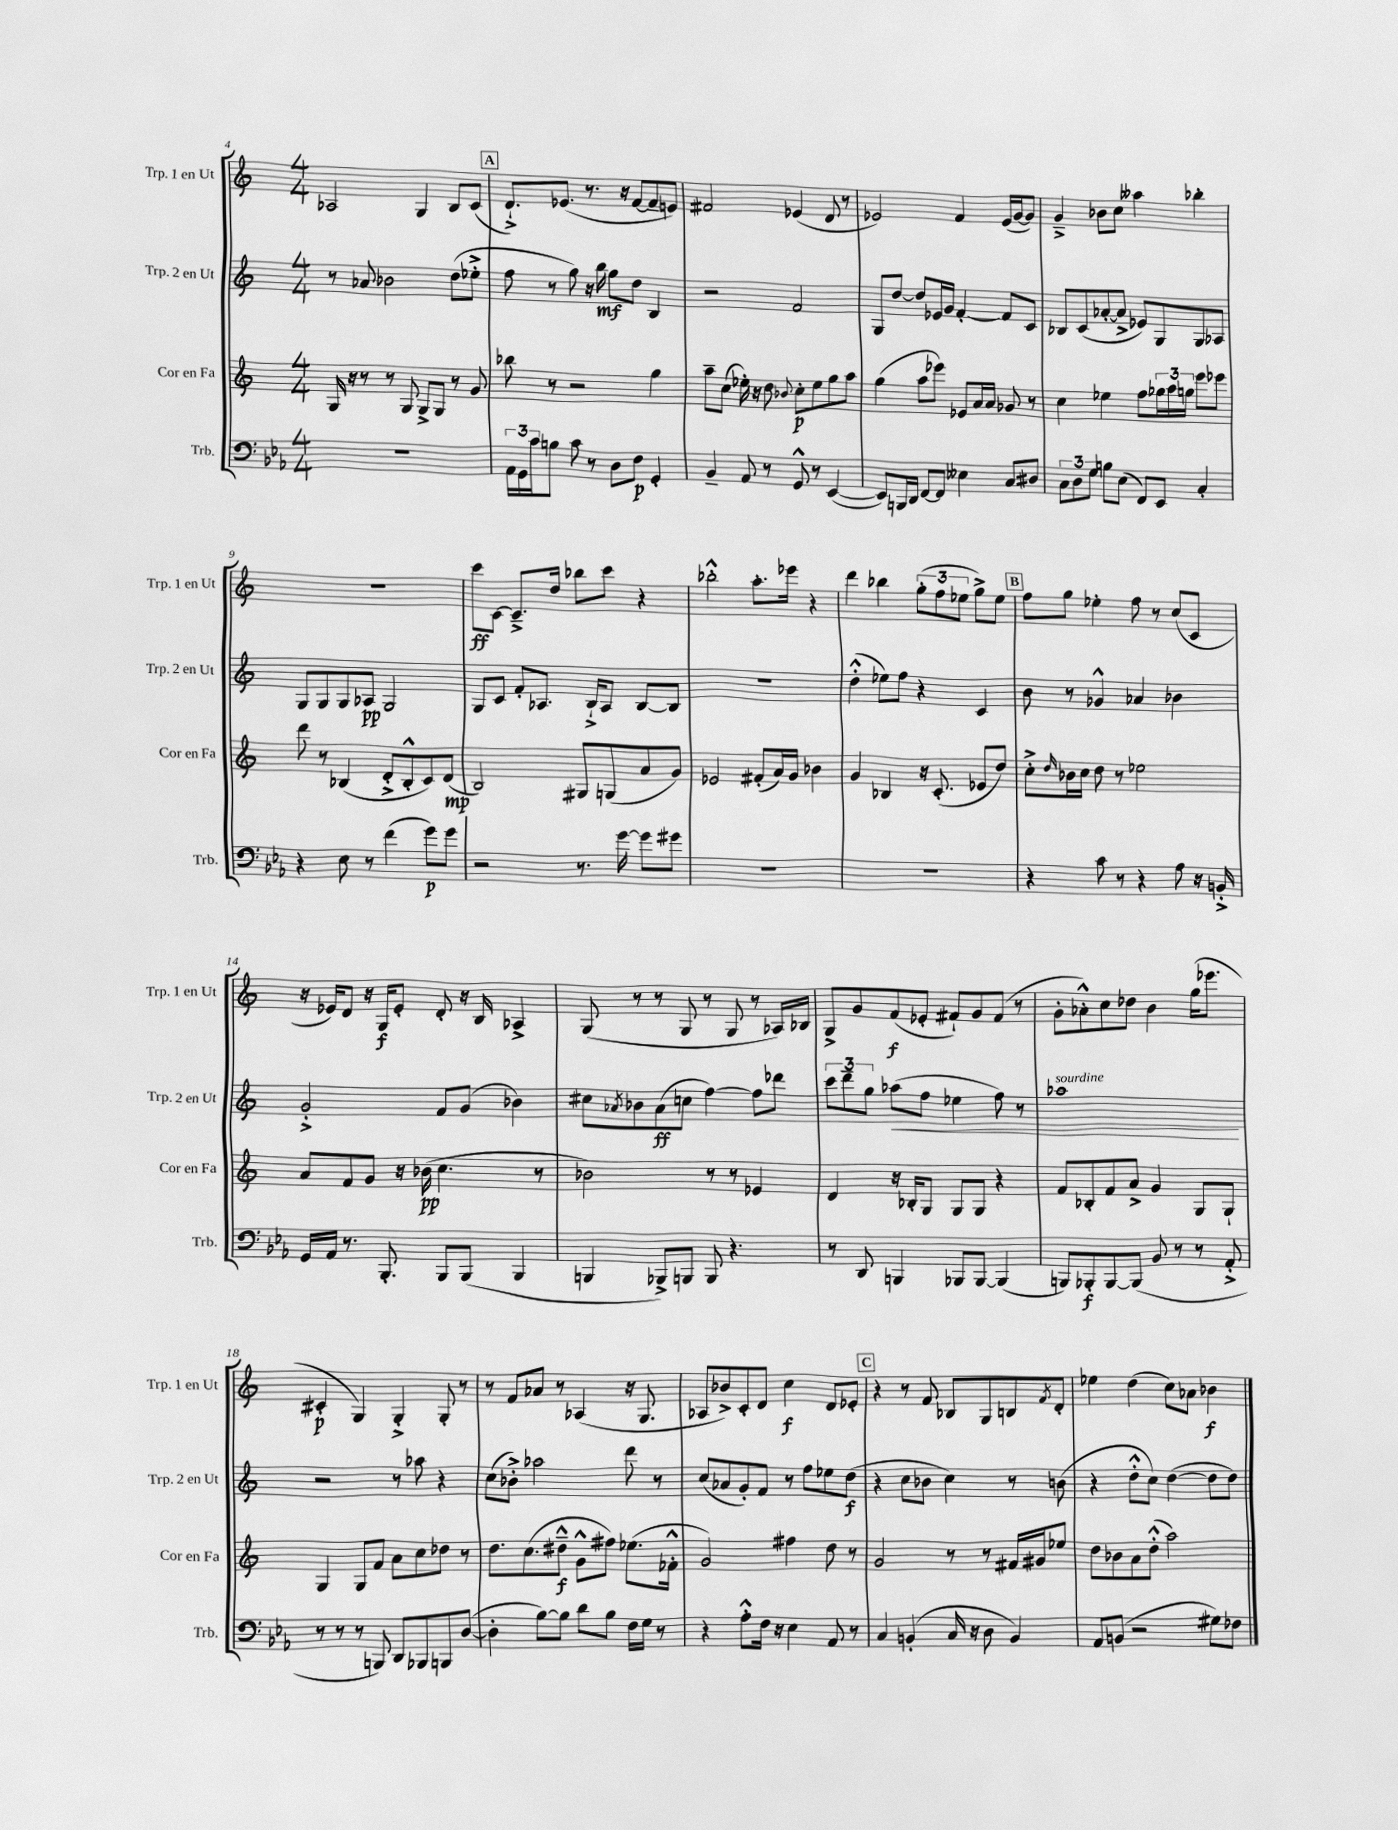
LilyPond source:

<<
\new StaffGroup <<
\new Staff = "s0" \with { instrumentName = "Trp. 1 en Ut" shortInstrumentName = "Trp. 1 en Ut" } {
    \clef treble \key c \major \numericTimeSignature \time 4/4
    aes2 g4 b8 c'8( |
    \mark \markup { \box "A" } d'8.-!->) ees'8.( r8. r16 f'8~ f'8-- e'8) |
    fis'2 ees'4( d'8 r8 |
    ees'2) f'4 ees'16( g'16~ g'8) |
    g'4---> bes'8 c''8 aeses''4 bes''4-. |
    R1 |
    c'''8\ff c'8~ c'8.---> d''16 bes''8 c'''8 r4 |
    bes''2-.-^ a''8.-. ees'''16 r4 |
    d'''4 bes''4 \tuplet 3/2 { g''8-.( f''8 ees''8 } g''8->) ees''8 |
    \mark \markup { \box "B" } f''8 g''8 ees''4-. f''8 r8 c''8( c'8 |
    r16 ees'16) d'8 r16 g16\f ees'8-. d'8-. r16 b16 aes4-> |
    g8( r8 r8 g8 r8 g8 r8 aes16) bes16 |
    g8-> g'8 f'8\f( ees'8-. fis'8-!) g'8 fis'8( r8 |
    g'8-. aes'8-.-^) c''8 des''8 b'4 g''16( ees'''8. |
    cis'4-.\p g4) g4-.-> g8-. r8 |
    r8 f'8 aes'8 r8 aes4( r16 g8. |
    aes8 bes'8->) c'8-. d'8 c''4\f d'8 ees'8-. |
    \mark \markup { \box "C" } r4 r8 f'8 bes8 g8 b8 \acciaccatura { f'8 } d'8-. |
    ees''4 d''4( c''8) aes'8 bes'4\f \bar "|." |
}
\new Staff = "s1" \with { instrumentName = "Trp. 2 en Ut" shortInstrumentName = "Trp. 2 en Ut" } {
    \clef treble \key c \major \numericTimeSignature \time 4/4
    r8 aes'8 bes'2 d''8( ees''8-.-> |
    \mark \markup { \box "A" } f''8 r8 g''8) r16 b''16\mf g''8 d''8 b4 |
    r2 f'2 |
    g8 d''8~ d''8 ees'16 g'16 f'4~-. f'8 c'8 |
    bes8 c'8( aes'8~-. aes'8-> ees'8) g8 g8 aes8 |
    g8 g8 g8 aes8\pp g2 |
    g8 c'8 f'8-. aes8. b16-!-> aes8 b8~ b8 |
    R1 |
    d''4-.-^( ees''8) f''8 r4 c'4 |
    \mark \markup { \box "B" } b'8 r8 ges'4-^ aes'4 bes'4 |
    g'2-.-> f'8 g'8( bes'4) |
    cis''8 \acciaccatura { aes'8 } bes'8 aes'8\ff( c''8 f''4~) f''8 des'''8 |
    \tuplet 3/2 { c'''8 d'''8-- g''8 } aes''8\<( f''8 ees''4 f''8) r8 |
    aes''1\!^\markup { \italic "sourdine" } |
    r2 r8 aes''8 r4 |
    c''8( bes'8-.->) aes''2 d'''8 r8 |
    c''8( aes'8 g'8-.) f'8 r8 f''8 ees''8 d''8\f( |
    \mark \markup { \box "C" } r4 c''8 bes'8 c''4) r8 b'8( |
    r4 d''8-.-^ c''8) d''4~( d''8 d''8) \bar "|." |
}
\new Staff = "s2" \with { instrumentName = "Cor en Fa" shortInstrumentName = "Cor en Fa" } {
    \clef treble \key c \major \numericTimeSignature \time 4/4
    g16 r16 r8 r8 g8 g8-> g8 r8 g'8 |
    \mark \markup { \box "A" } bes''8 r8 r2 g''4 |
    a''8-- c''8( ees''16-.) r16 d''8 \appoggiatura { bes'8 } c''8-.\p ees''8 g''8 a''8 |
    g''4( a''8 ees'''8) ees'8 a'16 a'16 ges'8 r8 |
    c''4 ees''4 f''8 \tuplet 3/2 { ges''16 a''16 g''16 } e'''8 ees'''8 |
    d'''8 r8 bes4( d'8-.-> bes8-.-^ c'8) d'8\mp( |
    b2) gis8 g8( a'8 g'8) |
    ees'2 fis'8-.( a'16) g'16 bes'4 |
    g'4 bes4 r16 c'8.-.( ees'8 d''8) |
    \mark \markup { \box "B" } c''8-.-> \grace { d''16 } bes'16 c''16 d''8 r8 ees''2 |
    a'8 f'8 g'8 r16 bes'16\pp( c''4. r8 |
    bes'2) r8 r8 ees'4 |
    d'4 r16 bes16-. g8 g8 g8 r4 |
    f'8 bes8-. f'8 a'8-> g'4 g8 g8-! |
    g4 g8 f'8 a'8 c''8 des''8 r8 |
    d''8. c''8.( dis''8---^\f g'8-^ fis''8) ees''8.( fes'16-.-^ |
    g'2) fis''4 d''8 r8 |
    \mark \markup { \box "C" } g'2 r8 r8 fis'16 gis'16 ees''8 |
    d''8 bes'8 a'8 d''8-.-^( a''2) \bar "|." |
}
\new Staff = "s3" \with { instrumentName = "Trb." shortInstrumentName = "Trb." } {
    \clef bass \key ees \major \numericTimeSignature \time 4/4
    R1 |
    \mark \markup { \box "A" } \tuplet 3/2 { aes,16 g,16 c'16 } b8 c'8 r8 d8 f8\p g,4-. |
    bes,4-- aes,8 r8 g,8-^ r8 ees,4~( |
    ees,8) b,,16 d,16 f,8~ f,8 eeses4 c8 dis8 |
    \tuplet 3/2 { c8 d8 g8 } b8 ees8( f,8) ees,8 c4-. |
    r4 ees8 r8 f'4( g'8\p) g'8 |
    r2 r8. g'16~ g'8 gis'8 |
    R1 |
    R1 |
    \mark \markup { \box "B" } r4 c'8 r8 r4 aes8 r16 b,16-.-> |
    g,16 aes,16 r8. bes,,8.-. bes,,8 bes,,8( bes,,4 |
    b,,4 bes,,8->) b,,8 b,,8 r4. |
    r8 d,8 b,,4 bes,,8 bes,,8~ bes,,4( |
    b,,8) bes,,8-.\f bes,,8~ bes,,8( bes,8 r8 r8 aes,8-.-> |
    r8 r8 r8 b,,8) d,8 bes,,8 b,,8 d8~( |
    d4-. bes8~) bes8 d'8 bes8 f16 g16 r8 |
    r4 aes8-.-^ f16 r16 ees4 aes,8 r8 |
    \mark \markup { \box "C" } c4 b,4-.( c16 r16 d8 b,4) |
    aes,8 b,8( r2 gis8) fes8 \bar "|." |
}
>>
>>
\layout { \context { \Score currentBarNumber = #4 } }
